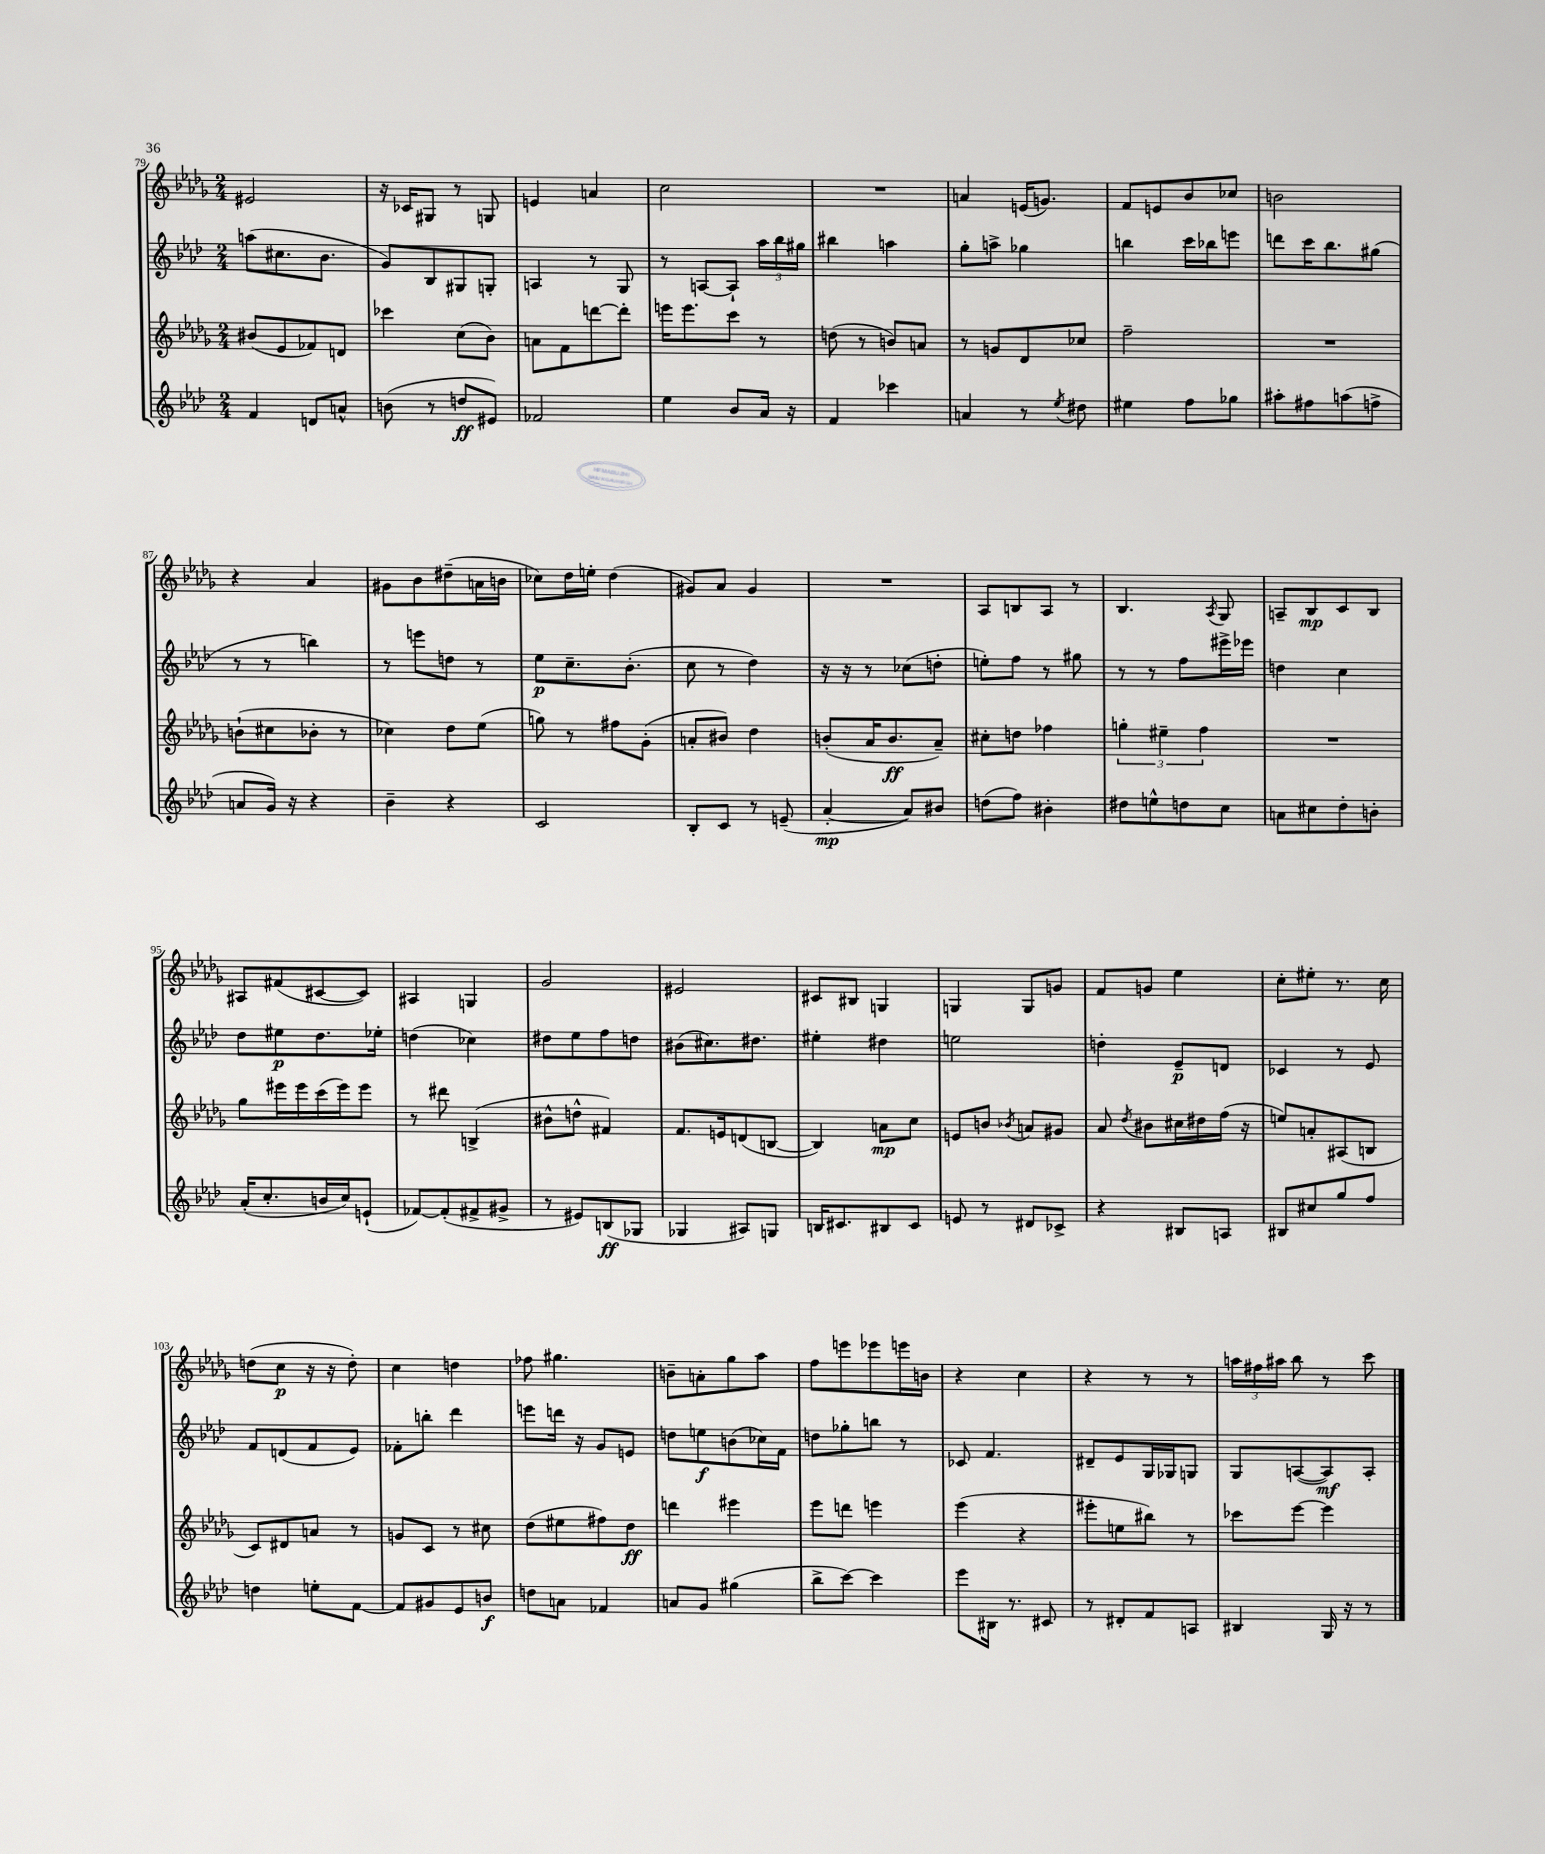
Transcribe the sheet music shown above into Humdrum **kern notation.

**kern	**dynam	**kern	**dynam	**kern	**dynam	**kern	**dynam
*part4	*part4	*part3	*part3	*part2	*part2	*part1	*part1
*staff4	*staff4	*staff3	*staff3	*staff2	*staff2	*staff1	*staff1
*clefG2	*	*clefG2	*	*clefG2	*	*clefG2	*
*k[b-e-a-d-]	*	*k[b-e-a-d-g-]	*	*k[b-e-a-d-]	*	*k[b-e-a-d-g-]	*
*M2/4	*	*M2/4	*	*M2/4	*	*M2/4	*
=79	=79	=79	=79	=79	=79	=79	=79
4f/	.	(8b#X/L	.	(8aan\L	.	2e#X/	.
.	.	8e-/	.	8.cc#X\	.	.	.
8dn/L	.	8f-X/)	.	.	.	.	.
.	.	.	.	8.b-\J	.	.	.
8an^^/J	.	8dn/J	.	.	.	.	.
=80	=80	=80	=80	=80	=80	=80	=80
(8bn\	.	4ccc-X\	.	8g/L)	.	16r	.
.	.	.	.	.	.	16c-X/KL	.
8r	.	.	.	8B-/	.	8G#X/J	.
8ddn/L	ff	(8cc\L	.	8G#X/	.	8r	.
8e#X/J)	.	8b-\J)	.	8Gn'/J	.	8Gn/	.
=81	=81	=81	=81	=81	=81	=81	=81
2f-X/	.	8an\L	.	4An/	.	4en/	.
.	.	8f\	.	.	.	.	.
.	.	[8dddn\	.	8r	.	4an/	.
.	.	8ddd'\J]	.	8G/	.	.	.
=82	=82	=82	=82	=82	=82	=82	=82
4ee-\	.	16eeen\KL	.	8r	.	2cc\	.
.	.	8.eee\	.	.	.	.	.
.	.	.	.	[8An/L	.	.	.
8b-/L	.	8ccc\J	.	8A`/J]	.	.	.
16a-/Jk	.	8r	.	24aa-\LL	.	.	.
.	.	.	.	24bb-\	.	.	.
16r	.	.	.	.	.	.	.
.	.	.	.	24gg#X\JJ	.	.	.
=83	=83	=83	=83	=83	=83	=83	=83
4f/	.	(8ddn\	.	4bb#X\	.	2r	.
.	.	8r	.	.	.	.	.
4ccc-X\	.	8bn/L)	.	4aan\	.	.	.
.	.	8an/J	.	.	.	.	.
=84	=84	=84	=84	=84	=84	=84	=84
4an/	.	8r	.	8gg'\L	.	4an/	.
.	.	8gn/L	.	8aan^\J	.	.	.
8r	.	8d-/	.	4gg-X\	.	(16en/KL	.
.	.	.	.	.	.	8.gn/J)	.
8qee-/	.	.	.	.	.	.	.
8dd#X\	.	8cc-X/J	.	.	.	.	.
=85	=85	=85	=85	=85	=85	=85	=85
4ee#X\	.	2ff~\	.	4bbn\	.	8f/L	.
.	.	.	.	.	.	8en/	.
8ff\L	.	.	.	16ccc\LL	.	8b-/	.
.	.	.	.	16bb-X\J	.	.	.
8gg-X\J	.	.	.	8eeen\J	.	8cc-X/J	.
=86	=86	=86	=86	=86	=86	=86	=86
8aa#X'\L	.	2r	.	8dddn\L	.	2bn\	.
8ff#X\	.	.	.	16ccc\K	.	.	.
.	.	.	.	8.bb-\	.	.	.
(8aan\	.	.	.	.	.	.	.
8ffn^\J	.	.	.	(8gg#X\J	.	.	.
!!LO:LB:g=z
=87	=87	=87	=87	=87	=87	=87	=87
8an/L	.	(8bn`\L	.	8r	.	4r	.
16g/Jk)	.	8cc#X\	.	8r	.	.	.
16r	.	.	.	.	.	.	.
4r	.	8b-X'\J	.	4bbn\)	.	4a-/	.
.	.	8r	.	.	.	.	.
=88	=88	=88	=88	=88	=88	=88	=88
4b-~\	.	4cc-X\)	.	8r	.	8g#X\L	.
.	.	.	.	8eeen\L	.	8b-\	.
4r	.	8dd-\L	.	8ddn\J	.	(8dd#X~\	.
.	.	(8ee-\J	.	8r	.	16an\L	.
.	.	.	.	.	.	16bn\JJ	.
=89	=89	=89	=89	=89	=89	=89	=89
2c/	.	8ggn\)	.	8ee-\L	p	8cc-X\L)	.
.	.	8r	.	8.cc~\	.	16dd-\L	.
.	.	.	.	.	.	16een'\JJ	.
.	.	8ff#X\L	.	.	.	(4dd-\	.
.	.	.	.	(8.b-'\J	.	.	.
.	.	(8g-'\J	.	.	.	.	.
=90	=90	=90	=90	=90	=90	=90	=90
8B-'/L	.	8an'/L	.	8cc\	.	8g#X/L)	.
8c/J	.	8b#X/J)	.	8r	.	8a-/J	.
8r	.	4dd-\	.	4dd-\)	.	4g#/	.
(8en~/	.	.	.	.	.	.	.
=91	=91	=91	=91	=91	=91	=91	=91
[4a-'/	mp	(8bn'/L	.	16r	.	2r	.
.	.	.	.	16r	.	.	.
.	.	16a-/K	.	8r	.	.	.
.	.	8.b/	ff	.	.	.	.
8a-/L])	.	.	.	(8cc-X\L	.	.	.
8b#X/J	.	8a-~/J)	.	8ddn'\J	.	.	.
=92	=92	=92	=92	=92	=92	=92	=92
(8ddn\L	.	8cc#X'\L	.	8een'\L)	.	8A-/L	.
8ff\J)	.	8ddn\J	.	8ff\J	.	8Bn/	.
4b#X'\	.	4ff-X\	.	8r	.	8A-/J	.
.	.	.	.	8gg#X\	.	8r	.
=93	=93	=93	=93	=93	=93	=93	=93
8dd#X\L	.	6ggn'\	.	8r	.	4.B-/	.
8een^^\	.	.	.	8r	.	.	.
.	.	6ee#X~\	.	.	.	.	.
8ddn\	.	.	.	8ff\L	.	.	.
.	.	6ff\	.	.	.	.	.
.	.	.	.	.	.	8qA-/	.
8cc\J	.	.	.	16eee#X^\L	.	8G-/	.
.	.	.	.	16eee-X\JJ	.	.	.
=94	=94	=94	=94	=94	=94	=94	=94
8an\L	.	2r	.	4ddn\	.	8An~/L	.
8cc#X\	.	.	.	.	.	8B-/	mp
8dd-'\	.	.	.	4cc\	.	8c/	.
8bn'\J	.	.	.	.	.	8B-/J	.
!!LO:LB:g=z
=95	=95	=95	=95	=95	=95	=95	=95
(16a-'/KL	.	8gg-\L	.	8dd-\L	.	8A#X/L	.
8.cc'/	.	.	.	.	.	.	.
.	.	16eee#X\L	.	8ee#X\	p	(8f#X/	.
.	.	16eee#\	.	.	.	.	.
16bn/L	.	(16ccc\	.	8.dd-\	.	[8c#X/	.
16cc/J)	.	16eee#\J)	.	.	.	.	.
(8en`/J	.	8eee#\J	.	.	.	8c#/J])	.
.	.	.	.	16ee-X'\Jk	.	.	.
=96	=96	=96	=96	=96	=96	=96	=96
[8f-X/L)	.	8r	.	(4ddn\	.	4A#X/	.
(8f-'/]	.	8ddd#X\	.	.	.	.	.
8f#X^/	.	(4Bn^/	.	4cc-X\)	.	4Gn/	.
8g#X^/J	.	.	.	.	.	.	.
=97	=97	=97	=97	=97	=97	=97	=97
8r	.	8b#X^^\L	.	8dd#X\L	.	2g-/	.
8e#X/L)	.	8ddn^^\J	.	8ee-\	.	.	.
(8Bn/	ff	4f#X/)	.	8ff\	.	.	.
8G-X/J	.	.	.	8ddn\J	.	.	.
=98	=98	=98	=98	=98	=98	=98	=98
4G-X/	.	8.f/L	.	(8b#X\L	.	2e#X/	.
.	.	.	.	8.cc#X\)	.	.	.
.	.	16en/k	.	.	.	.	.
8A#X/L)	.	(8dn/	.	.	.	.	.
.	.	.	.	8.dd#X\J	.	.	.
8Gn/J	.	[8Bn/J	.	.	.	.	.
=99	=99	=99	=99	=99	=99	=99	=99
16Bn/KL	.	4B/])	.	4ee#X'\	.	8c#X/L	.
8.c#X/	.	.	.	.	.	.	.
.	.	.	.	.	.	8B#X/J	.
8B#X/	.	8an\L	mp	4dd#X\	.	4Gn/	.
8c#/J	.	8cc\J	.	.	.	.	.
=100	=100	=100	=100	=100	=100	=100	=100
8en/	.	8en/L	.	2een\	.	4Gn/	.
8r	.	8bn/J	.	.	.	.	.
.	.	8qb-X/	.	.	.	.	.
8d#X/L	.	8an/L	.	.	.	8G/L	.
8c-X^/J	.	8g#X/J	.	.	.	8gn/J	.
=101	=101	=101	=101	=101	=101	=101	=101
4r	.	8a-/	.	4ddn'\	.	8f/L	.
.	.	8qdd-/	.	.	.	.	.
.	.	8b#X\L	.	.	.	8gn/J	.
8B#X/L	.	16cc#X\L	.	8e-~/L	p	4ee-\	.
.	.	16dd#X\	.	.	.	.	.
8An/J	.	(16ff\JJ	.	8dn/J	.	.	.
.	.	16r	.	.	.	.	.
=102	=102	=102	=102	=102	=102	=102	=102
8B#X/L	.	8een/L)	.	4c-X/	.	8cc'\L	.
8cc#X/	.	8an'/	.	.	.	8ee#X'\J	.
8gg/	.	(8A#X/	.	8r	.	8.r	.
8ff/J	.	8Bn/J	.	8e-/	.	.	.
.	.	.	.	.	.	16cc\	.
!!LO:LB:g=z
=103	=103	=103	=103	=103	=103	=103	=103
4ddn\	.	8c/L)	.	8f/L	.	(8ddn\L	.
.	.	8d#X/	.	(8dn/	.	8cc\J	p
8een'\L	.	8an/J	.	8f/	.	16r	.
.	.	.	.	.	.	16r	.
[8f\J	.	8r	.	8e-/J)	.	8dd'\)	.
=104	=104	=104	=104	=104	=104	=104	=104
8f/L]	.	8gn/L	.	8f-X'\L	.	4cc\	.
8g#X/	.	8c/J	.	8bbn'\J	.	.	.
8e-/	.	8r	.	4ddd-\	.	4ddn\	.
8bn/J	f	8cc#X\	.	.	.	.	.
=105	=105	=105	=105	=105	=105	=105	=105
8ddn\L	.	(8dd-\L	.	8eeen\L	.	8ff-X\	.
8an\J	.	8ee#X\	.	16dddn\Jk	.	4.gg#X\	.
.	.	.	.	16r	.	.	.
4f-X/	.	8ff#X\)	.	8g/L	.	.	.
.	.	8dd-\J	ff	8en/J	.	.	.
=106	=106	=106	=106	=106	=106	=106	=106
8an/L	.	4dddn\	.	8ddn\L	.	8bn~\L	.
8g/J	.	.	.	8een\	f	8an'\	.
(4gg#X\	.	4eee#X\	.	(8bn\	.	8gg-\	.
.	.	.	.	16cc-X\L)	.	8aa-\J	.
.	.	.	.	16f\JJ	.	.	.
=107	=107	=107	=107	=107	=107	=107	=107
8bb-^\L	.	8eee-\L	.	8ddn\L	.	8ff\L	.
[8ccc\J)	.	8dddn\J	.	8gg-X'\	.	8eeen\	.
4ccc\]	.	4eeen\	.	8bbn\J	.	8eee-X\	.
.	.	.	.	8r	.	16eeen\L	.
.	.	.	.	.	.	16bn\JJ	.
=108	=108	=108	=108	=108	=108	=108	=108
8eee-\L	.	(4eee-\	.	8c-X/	.	4r	.
16B#X\Jk	.	.	.	4.f/	.	.	.
8.r	.	.	.	.	.	.	.
.	.	4r	.	.	.	4cc\	.
8c#X/	.	.	.	.	.	.	.
=109	=109	=109	=109	=109	=109	=109	=109
8r	.	8eee#X'\L	.	8d#X~/L	.	4r	.
8d#X'/L	.	8een\	.	8e-/	.	.	.
8f/	.	8bb#X\J)	.	16G/L	.	8r	.
.	.	.	.	16G-X/J	.	.	.
8An/J	.	8r	.	8Gn/J	.	8r	.
=110	=110	=110	=110	=110	=110	=110	=110
4B#X/	.	8ccc-X\L	.	8G/L	.	24aan\LL	.
.	.	.	.	.	.	24ff#X\	.
.	.	.	.	.	.	24aa#X\JJ	.
.	.	[8eee-\J	.	([8An/	.	8bb-\	.
16G/	.	4eee-\]	.	8A/])	mf	8r	.
16r	.	.	.	.	.	.	.
8r	.	.	.	8A'/J	.	8ccc\	.
==	==	==	==	==	==	==	==
*-	*-	*-	*-	*-	*-	*-	*-
